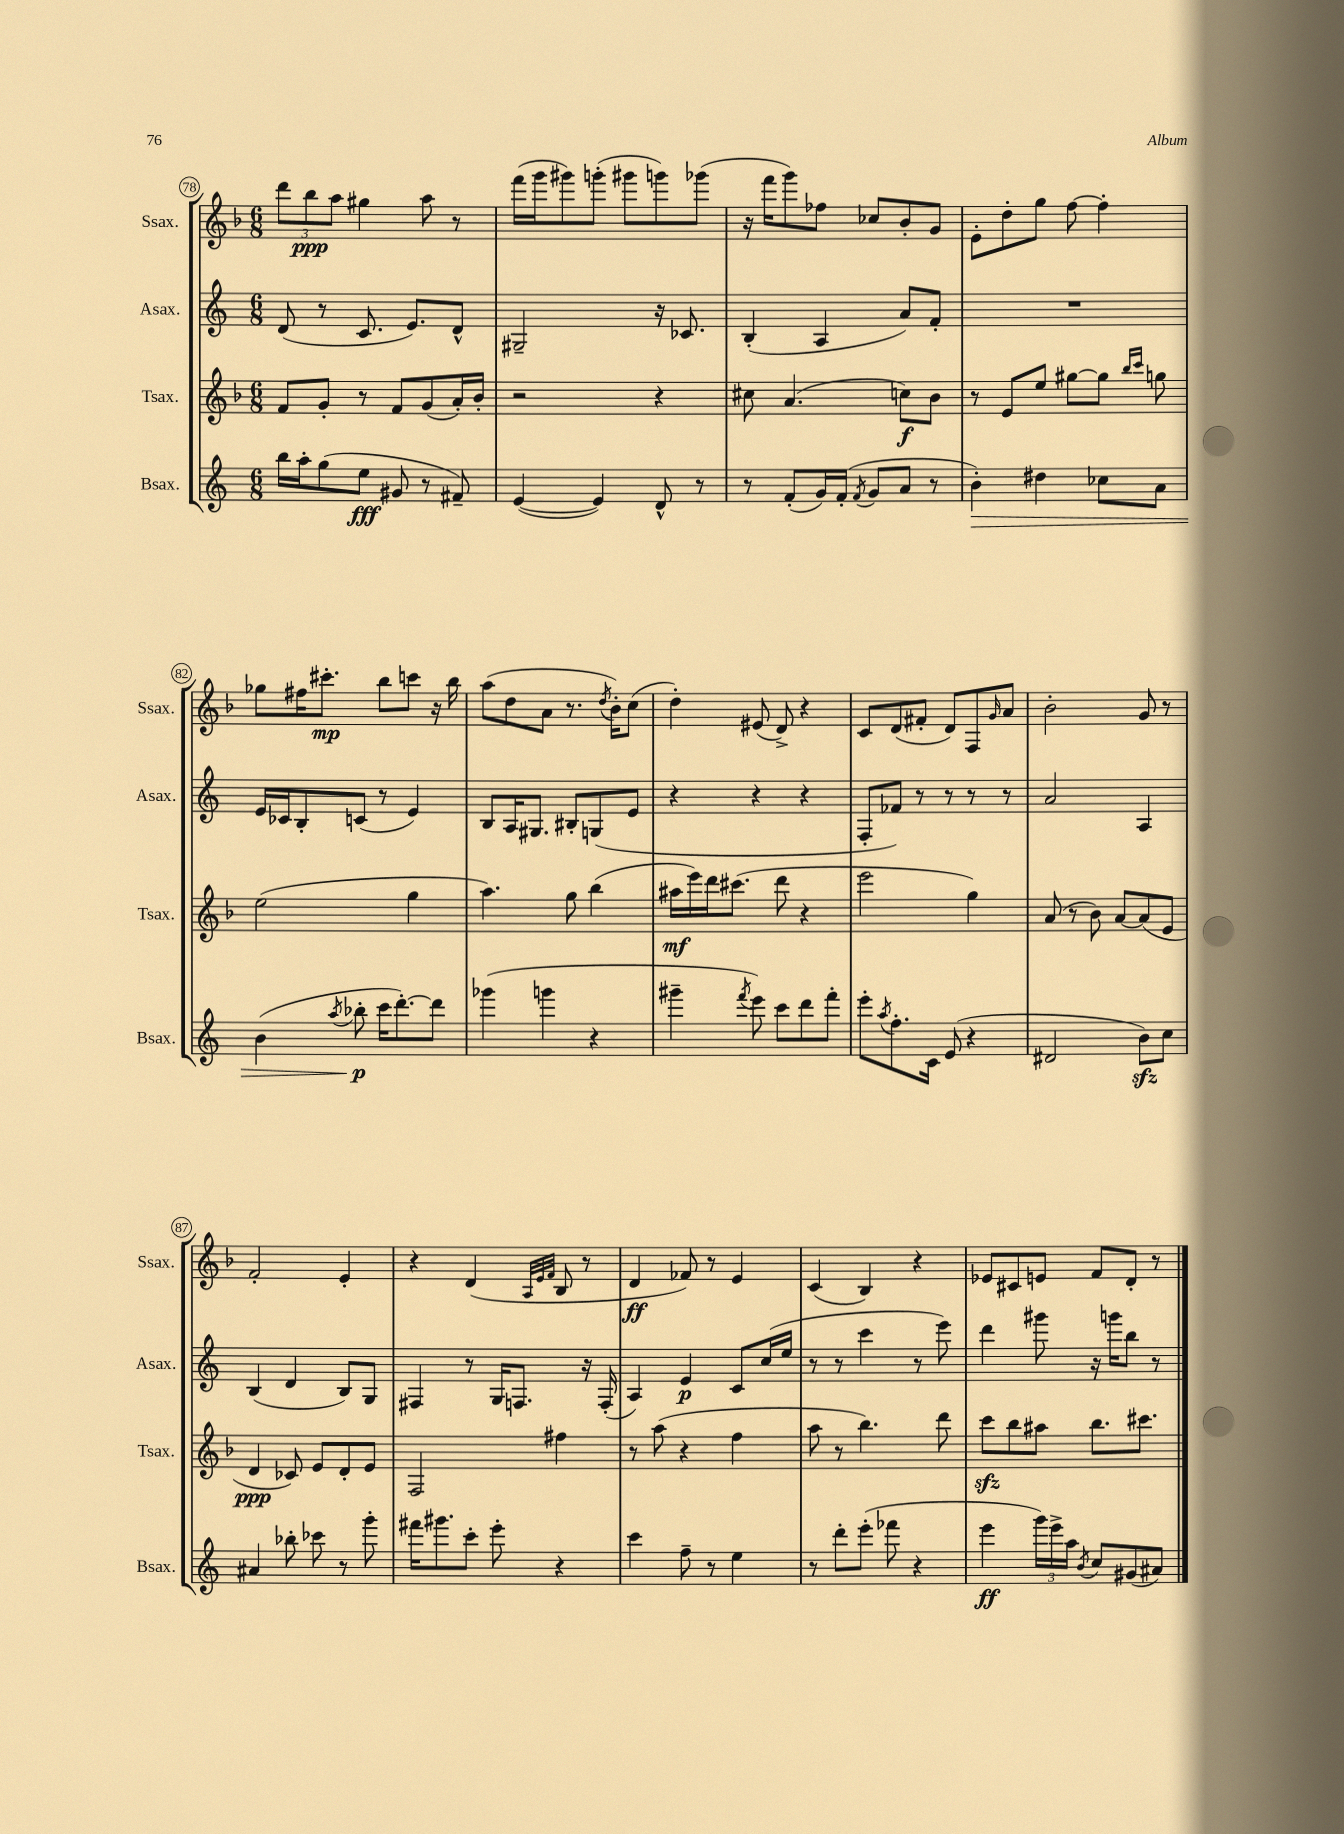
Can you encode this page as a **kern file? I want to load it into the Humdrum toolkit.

**kern	**dynam	**kern	**dynam	**kern	**dynam	**kern	**dynam
*part4	*part4	*part3	*part3	*part2	*part2	*part1	*part1
*staff4	*staff4	*staff3	*staff3	*staff2	*staff2	*staff1	*staff1
*I"Bsax.	*	*I"Tsax.	*	*I"Asax.	*	*I"Ssax.	*
*I'Bsax.	*	*I'Tsax.	*	*I'Asax.	*	*I'Ssax.	*
*clefG2	*	*clefG2	*	*clefG2	*	*clefG2	*
*k[]	*	*k[b-]	*	*k[]	*	*k[b-]	*
*M6/8	*	*M6/8	*	*M6/8	*	*M6/8	*
=78	=78	=78	=78	=78	=78	=78	=78
16bb\LL	.	8f/L	.	(8d/	.	12ddd\L	.
16aa'\J	.	.	.	.	.	.	.
.	.	.	.	.	.	12bb-\	ppp
(8gg\	.	8g'/J	.	8r	.	.	.
.	.	.	.	.	.	12aa\J	.
8ee\J	fff	8r	.	8.c/	.	4gg#X\	.
8g#X/	.	8f/L	.	.	.	.	.
.	.	.	.	8.e/L)	.	.	.
8r	.	(8g/	.	.	.	8aa\	.
8f#X~/)	.	16a'/L)	.	8d^^/J	.	8r	.
.	.	16b-'/JJ	.	.	.	.	.
=79	=79	=79	=79	=79	=79	=79	=79
([4e/	.	2r	.	2G#X~/	.	(16fff\LL	.
.	.	.	.	.	.	16ggg\J	.
.	.	.	.	.	.	8ggg#X\)	.
4e/])	.	.	.	.	.	(8gggn'\J	.
.	.	.	.	.	.	8ggg#X\L	.
8d^^/	.	4r	.	16r	.	8gggn\)	.
.	.	.	.	8.c-X/	.	.	.
8r	.	.	.	.	.	(8ggg-X\J	.
=80	=80	=80	=80	=80	=80	=80	=80
8r	.	8cc#X\	.	(4B'/	.	16r	.
.	.	.	.	.	.	16fff\KL	.
(8f'/L	.	(4.a/	.	.	.	8ggg\)	.
16g/L)	.	.	.	4A/	.	8ff-X\J	.
(16f'/JJ	.	.	.	.	.	.	.
8qf/	.	.	.	.	.	.	.
8g/L	.	.	.	.	.	8cc-X/L	.
8a/J	.	8ccn\L)	f	8a/L)	.	8b-'/	.
8r	.	8b-\J	.	8f'/J	.	8g/J	.
=81	=81	=81	=81	=81	=81	=81	=81
!	!LO:HP:b	!	!	!	!	!	!
4b'\)	>	8r	.	2.r	.	8e'\L	.
.	.	8e/L	.	.	.	8dd'\	.
4dd#X\	.	8ee/J	.	.	.	8gg\J	.
.	.	[8gg#X\L	.	.	.	[8ff\	.
8cc-X\L	.	8gg#\J]	.	.	.	4ff'\]	.
.	.	16qqbb-/LL	.	.	.	.	.
.	.	16qqccc/JJ	.	.	.	.	.
8a\J	.	8ggn\	.	.	.	.	.
!!LO:LB:g=z
=82	=82	=82	=82	=82	=82	=82	=82
(4b\	.	(2ee\	.	16e/LL	.	8gg-X\L	.
.	.	.	.	16c-X/J	.	.	.
.	.	.	.	8B'/	.	16ff#X\K	.
.	.	.	.	.	.	8.ccc#X'\J	mp
8qaa/	.	.	.	.	.	.	.
8bb-X'\	p	.	.	(8cn/J	.	.	.
16ccc\KL	]	.	.	8r	.	8bb-\L	.
[8.ddd'\)	.	.	.	.	.	.	.
.	.	4gg\	.	4e/)	.	8cccn\J	.
8ddd\J]	.	.	.	.	.	16r	.
.	.	.	.	.	.	16bb-\	.
=83	=83	=83	=83	=83	=83	=83	=83
(4ggg-X\	.	4.aa\)	.	8B/L	.	(8aa\L	.
.	.	.	.	16A/K	.	8dd\	.
.	.	.	.	8.G#X/J	.	.	.
4gggn\	.	.	.	.	.	8a\J	.
.	.	8gg\	.	8B#X'/L	.	8.r	.
4r	.	(4bb-\	.	(8Gn/	.	.	.
.	.	.	.	.	.	8qdd/	.
.	.	.	.	.	.	16b-'\KL)	.
.	.	.	.	8e/J	.	(8cc\J	.
=84	=84	=84	=84	=84	=84	=84	=84
4ggg#X~\	.	16aa#X\LL	mf	4r	.	4dd'\)	.
.	.	16eee\)	.	.	.	.	.
.	.	16ddd\J	.	.	.	.	.
.	.	(8.ccc#X\J	.	.	.	.	.
8qfff/	.	.	.	.	.	.	.
8eee\)	.	.	.	4r	.	(8e#X/	.
8ccc\L	.	8ddd\	.	.	.	8d^/)	.
8ddd\	.	4r	.	4r	.	4r	.
8fff'\J	.	.	.	.	.	.	.
=85	=85	=85	=85	=85	=85	=85	=85
8eee'\L	.	2eee\	.	8F'/L	.	8c/L	.
8qaa/	.	.	.	.	.	.	.
8.ff'\	.	.	.	8f-X/J)	.	(8d/	.
.	.	.	.	8r	.	8f#X'/J	.
16c\Jk	.	.	.	.	.	.	.
(8e/	.	.	.	8r	.	8d/L)	.
4r	.	4gg\)	.	8r	.	8F/	.
.	.	.	.	.	.	16qqg/	.
.	.	.	.	8r	.	8a/J	.
=86	=86	=86	=86	=86	=86	=86	=86
2d#X/	.	(8a/	.	2a/	.	2b-'\	.
.	.	8r	.	.	.	.	.
.	.	8b-\)	.	.	.	.	.
.	.	[8a/L	.	.	.	.	.
8bzz\L)	.	(8a/]	.	4A/	.	8g/	.
8cc\J	.	8e/J	.	.	.	8r	.
!!LO:LB:g=z
=87	=87	=87	=87	=87	=87	=87	=87
4a#X/	.	4d/	ppp	(4B/	.	2f'/	.
8bb-X'\	.	8c-X/)	.	4d/	.	.	.
8ccc-X\	.	8e/L	.	.	.	.	.
8r	.	8d'/	.	8B/L)	.	4e'/	.
8ggg'\	.	8e/J	.	8G/J	.	.	.
=88	=88	=88	=88	=88	=88	=88	=88
16fff#X\KL	.	2F/	.	4F#X/	.	4r	.
8.ggg#X\	.	.	.	.	.	.	.
8ccc'\J	.	.	.	8r	.	(4d/	.
8eee'\	.	.	.	16G/KL	.	.	.
.	.	.	.	8.Fn/J	.	.	.
.	.	.	.	.	.	32qqA/LLL	.
.	.	.	.	.	.	32qqe/	.
.	.	.	.	.	.	32qqf/JJJ	.
4r	.	4ff#X\	.	.	.	8B-/	.
.	.	.	.	16r	.	8r	.
.	.	.	.	(16F'/	.	.	.
=89	=89	=89	=89	=89	=89	=89	=89
4ccc\	.	8r	.	4A/)	.	4d/	ff
.	.	(8aa\	.	.	.	.	.
8ff~\	.	4r	.	4e/	p	8f-X/)	.
8r	.	.	.	.	.	8r	.
4ee\	.	4ff\	.	8c/L	.	4e/	.
.	.	.	.	(16cc/L	.	.	.
.	.	.	.	16ee/JJ	.	.	.
=90	=90	=90	=90	=90	=90	=90	=90
8r	.	8aa\	.	8r	.	(4c/	.
8ddd'\L	.	8r	.	8r	.	.	.
(8eee'\J	.	4.bb-\)	.	4ccc\	.	4B-/)	.
8fff-X\	.	.	.	.	.	.	.
4r	.	.	.	8r	.	4r	.
.	.	8ddd\	.	8eee\)	.	.	.
=91	=91	=91	=91	=91	=91	=91	=91
4eee\	ff	8ccczz\L	.	4ddd\	.	8e-X/L	.
.	.	8bb-\	.	.	.	8c#X/	.
24ggg\LL)	.	8aa#X\J	.	8ggg#X\	.	8en/J	.
24eee^\	.	.	.	.	.	.	.
24aa\JJ	.	.	.	.	.	.	.
8qb/	.	.	.	.	.	.	.
8cc/L	.	8.bb-\L	.	16r	.	8f/L	.
.	.	.	.	16gggn\KL	.	.	.
(8g#X/	.	.	.	8bb\J	.	8d'/J	.
.	.	8.ccc#X\J	.	.	.	.	.
8a#X/J)	.	.	.	8r	.	8r	.
==	==	==	==	==	==	==	==
*-	*-	*-	*-	*-	*-	*-	*-
